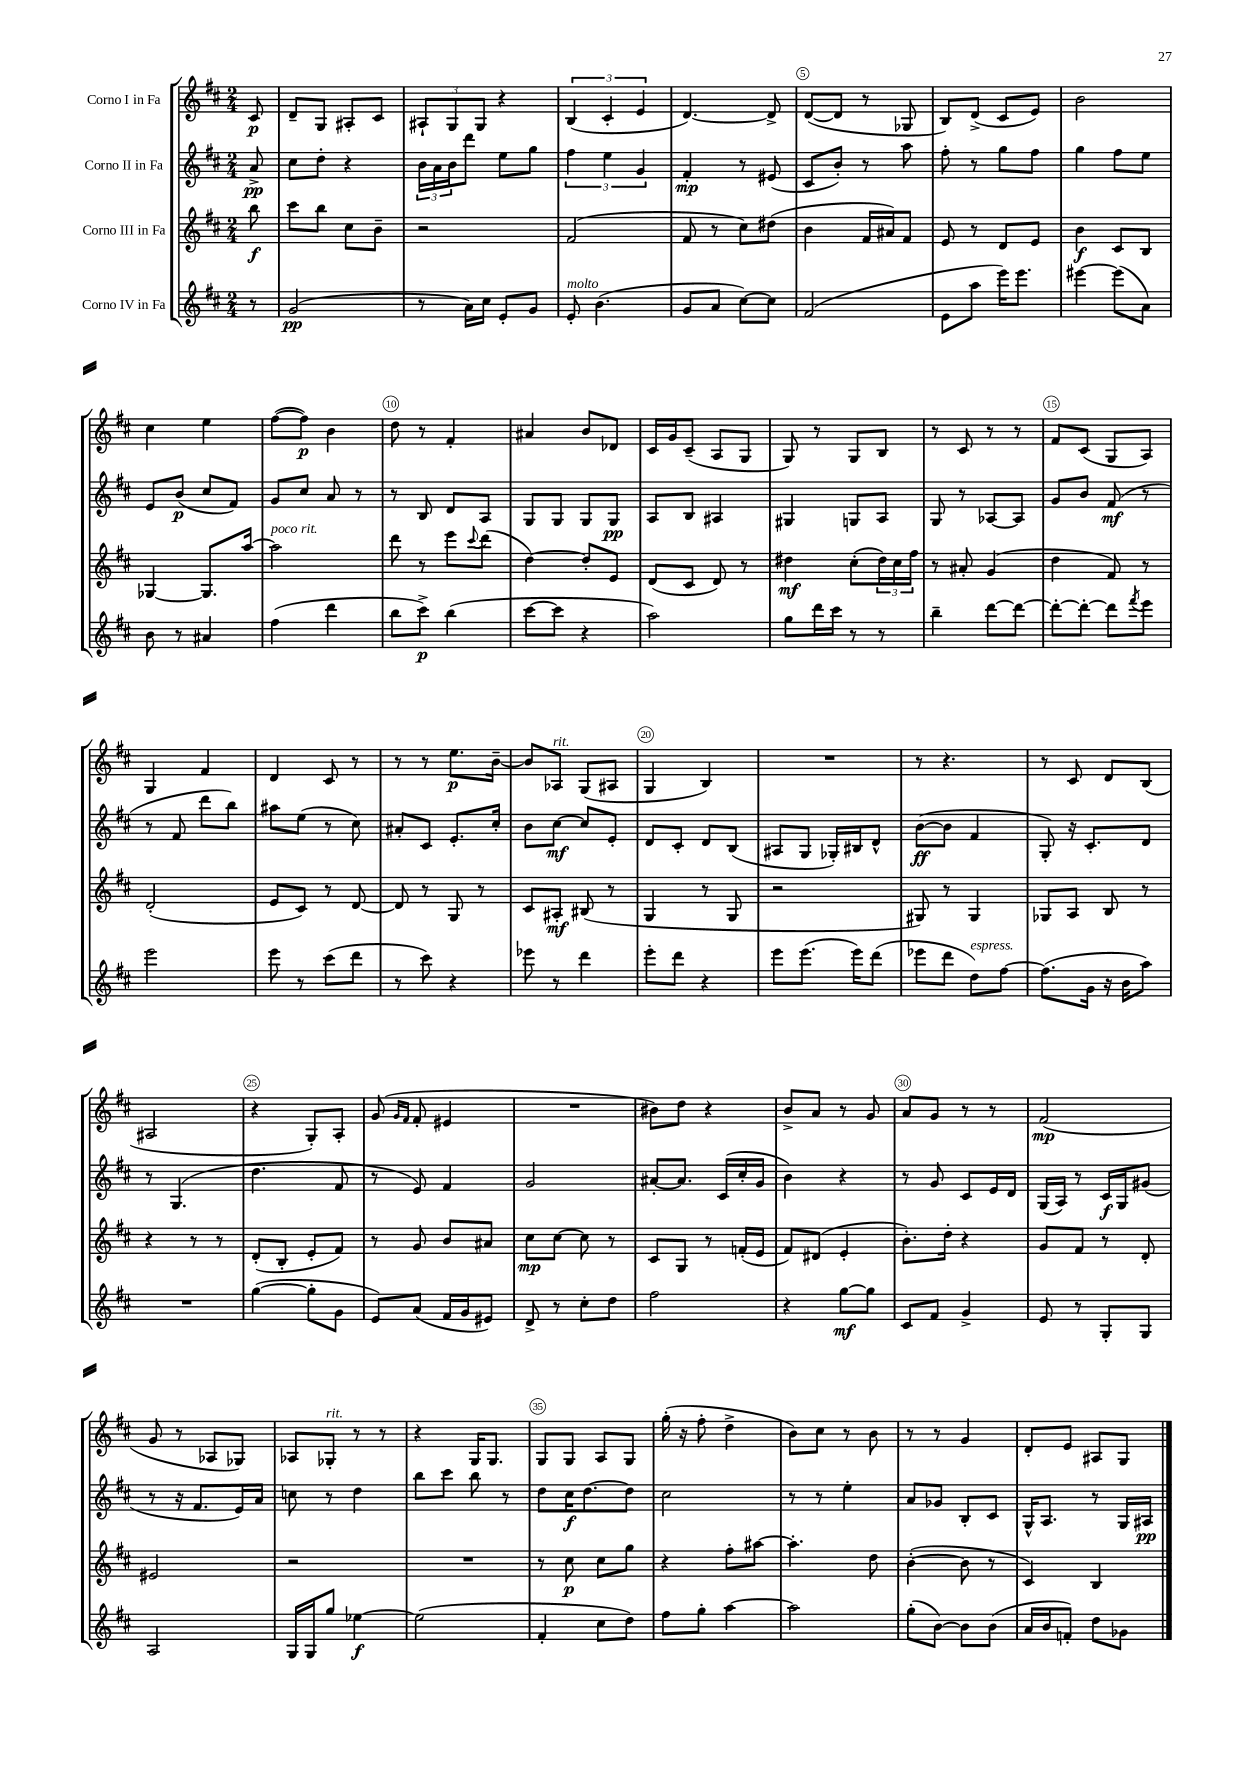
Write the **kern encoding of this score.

**kern	**kern	**kern	**kern
*staff4	*staff3	*staff2	*staff1
*clefG2	*clefG2	*clefG2	*clefG2
*k[f#c#]	*k[f#c#]	*k[f#c#]	*k[f#c#]
*M2/4	*M2/4	*M2/4	*M2/4
8r	8bb\	8a^/	8c#/
=	=	=	=
(2g/	8ccc#\L	8cc#\L	8d~/L
.	8bb\J	8dd'\J	8G/J
.	8cc#\L	4r	8A#'/L
.	8b~\J	.	8c#/J
=	=	=	=
8r	2r	24b\LL	12A#`/L
.	.	24a\	.
.	.	24b\J	12G/
16a\LL)	.	8ddd\J	.
.	.	.	12G/J
16cc#\JJ	.	.	.
8e'/L	.	8ee\L	4r
8g/J	.	8gg\J	.
=	=	=	=
8e'/	(2f#/	6ff#\	(6B/
(4.b\	.	.	.
.	.	6ee\	6c#'/
.	.	6g/	6e/
=	=	=	=
8g/L	8f#/	4f#'/	[4.d/)
8a/J	8r	.	.
[8cc#\L)	8cc#\L)	8r	.
8cc#\]J	(8dd#\J	(8e#/	8d^/]
=	=	=	=
(2f#/	4b\	8c#/L	([8d/L
.	.	8b'/J)	8d/]J
.	16f#/LL	8r	8r
.	16a#/J)	.	.
.	8f#/J	8aa\	8G-/
=	=	=	=
8e\L	8e/	8ff#'\	8B/L)
8aa\J	8r	8r	(8d^/J
16eee\LK)	8d/L	8gg\L	8c#/L
8.eee\J	.	.	.
.	8e/J	8ff#\J	8e/J)
=	=	=	=
[4eee#\	4b\	4gg\	2b\
(8eee#\]L	8c#/L	8ff#\L	.
8a\J)	8B/J	8ee\J	.
=	=	=	=
8b\	[4G-/	8e/L	4cc#\
8r	.	(8b/J	.
4a#/	8.G-/]L	8cc#/L	4ee\
.	.	8f#/J)	.
.	[16aa/Jk	.	.
=	=	=	=
(4ff#\	2aa\]	8g/L	([8ff#\L
.	.	8cc#/J	8ff#\]J)
4ddd\	.	8a/	4b\
.	.	8r	.
=	=	=	=
8bb\L	8ddd\	8r	8dd\
8ccc#^\J)	8r	8B/	8r
(4bb\	8eee\L	8d/L	4f#'/
.	8qqccc#/	.	.
.	(8ddd\J	8A/J	.
=	=	=	=
[8ccc#\L	[4dd\)	8G/L	4a#/
8ccc#\]J	.	8G/J	.
4r	8dd'/]L	8G/L	8b/L
.	8e/J	8G/J	8d-/J
=	=	=	=
2aa\)	(8d/L	8A/L	16c#/LL
.	.	.	16g/J
.	8c#/J	8B/J	(8c#~/J
.	8d/)	4A#/	8A/L
.	8r	.	8G/J
=	=	=	=
8gg\L	4dd#\	4G#/	8G/)
16ddd\L	.	.	8r
16ccc#\JJ	.	.	.
8r	(8cc#'\L	8G/L	8G/L
8r	24dd#\L)	8A/J	8B/J
.	24cc#\	.	.
.	24ff#\JJ	.	.
=	=	=	=
4bb~\	8r	8G/	8r
.	8a#'/	8r	8c#/
[8ddd\L	(4g/	[8A-/L	8r
8ddd\_J	.	8A-/]J	8r
=	=	=	=
8ddd'\_L	4dd\	8g/L	8f#/L
8ddd'\_J	.	8b/J	(8c#/J
8ddd\]L	8f#/)	(8f#/	8G/L
8qfff#/	.	.	.
8eee\J	8r	8r	8A/J)
=	=	=	=
2eee\	(2d'/	8r	4G/
.	.	8f#/	.
.	.	8ddd\L	4f#/
.	.	8bb\J)	.
=	=	=	=
8eee\	8e/L	8aa#\L	4d/
8r	8c#/J)	(8ee\J	.
(8ccc#\L	8r	8r	8c#/
8ddd\J	[8d/	8cc#\)	8r
=	=	=	=
8r	8d/]	8a#'/L	8r
8ccc#\)	8r	8c#/J	8r
4r	8G/	8.e'/L	8.ee\L
.	8r	.	.
.	.	16cc#'/Jk	[16b~\Jk
=	=	=	=
8eee-\	8c#/L	8b\L	8b/]L
8r	8A#'/J	[8cc#\J	8A-/J
4ddd\	(8B#/	8cc#/]L	(8G/L
.	8r	8e'/J	8A#/J
=	=	=	=
8eee'\L	4G/	8d/L	4G/
8ddd\J	.	8c#'/J	.
4r	8r	8d/L	4B/)
.	8G/	(8B/J	.
=	=	=	=
8eee\L	2r	8A#/L	2r
(8.eee\J	.	8G/J	.
.	.	16G-'/LL)	.
16eee\LK)	.	16B#/J	.
(8ddd\J	.	8d^^/J	.
=	=	=	=
8eee-\L	8G#/)	([8b\L	8r
8ddd\J	8r	8b\]J	4.r
8dd\L)	4G#/	4f#/	.
[8ff#\J	.	.	.
=	=	=	=
(8.ff#\]L	8G-/L	8G'/)	8r
.	8A/J	16r	8c#/
16g\Jk	.	8.c#'/L	.
16r	8B/	.	8d/L
16b\LK	.	.	.
8aa\J)	8r	8d/J	(8B/J
=	=	=	=
2r	4r	8r	2A#/
.	.	(4.G/	.
.	8r	.	.
.	8r	.	.
=	=	=	=
([4gg\	(8d'/L	4.dd\	4r
.	8B'/J	.	.
8gg'\]L	8e'/L	.	8G'/L)
8g\J	8f#/J)	8f#/	8A'/J
=	=	=	=
8e/L)	8r	8r	(8g/
.	.	.	16qqg/LL
.	.	.	16qqf#/JJ
(8a/J	8g/	8e/)	8f#'/
16f#/LL	8b/L	4f#/	4e#/
16g/J	.	.	.
8e#/J)	8a#/J	.	.
=	=	=	=
8d^/	8cc#\L	2g/	2r
8r	[8cc#\J	.	.
8cc#'\L	8cc#\]	.	.
8dd\J	8r	.	.
=	=	=	=
2ff#\	8c#/L	[8a#'/L	8b#\L)
.	8G/J	8.a#/]J	8dd\J
.	8r	.	4r
.	.	(16c#/LL	.
.	(16f'/LL	16cc#'/	.
.	16e/JJ	16g/JJ	.
=	=	=	=
4r	8f#/L)	4b\)	8b^/L
.	(8d#/J	.	8a/J
[8gg\L	4e'/	4r	8r
8gg\]J	.	.	8g/
=	=	=	=
8c#/L	8.b'\L)	8r	8a/L
8f#/J	.	8g/	8g/J
.	16dd'\Jk	.	.
4g^/	4r	8c#/L	8r
.	.	16e/L	8r
.	.	16d/JJ	.
=	=	=	=
8e/	8g/L	(16G/LL	(2f#/
.	.	16A/JJ)	.
8r	8f#/J	8r	.
8G'/L	8r	16c#/LL	.
.	.	16G/J	.
8G/J	8d'/	(8g#/J	.
=	=	=	=
2A/	2e#/	8r	8g/
.	.	16r	8r
.	.	8.f#/L	.
.	.	.	8A-/L
.	.	16e/L)	8G-/J)
.	.	16a/JJ	.
=	=	=	=
16G/LL	2r	8cc\	8A-/L
16G/J	.	.	.
8gg/J	.	8r	8G-'/J
[4ee-\	.	4dd\	8r
.	.	.	8r
=	=	=	=
(2ee-\]	2r	8bb\L	4r
.	.	8ccc#\J	.
.	.	8bb\	16G/LK
.	.	.	8.G/J
.	.	8r	.
=	=	=	=
4f#'/	8r	8dd\L	8G/L
.	8cc#\	16cc#\K	8G/J
.	.	[8.dd\	.
8cc#\L	8cc#\L	.	8A/L
8dd\J)	8gg\J	8dd\]J	8G/J
=	=	=	=
8ff#\L	4r	2cc#\	(16gg'\
.	.	.	16r
8gg'\J	.	.	8ff#'\
[4aa\	8ff#'\L	.	4dd^\
.	[8aa#\J	.	.
=	=	=	=
2aa\]	4.aa#'\]	8r	8b\L)
.	.	8r	8cc#\J
.	.	4ee'\	8r
.	8dd\	.	8b\
=	=	=	=
(8gg'\L	([4b'\	8a/L	8r
[8b\J)	.	8g-/J	8r
8b\]L	8b\]	8B'/L	4g/
(8b\J	8r	8c#/J	.
=	=	=	=
16a/LL	4c#/)	16G^^/LK	8d'/L
16b/J	.	8.A/J	.
8f'/J)	.	.	8e/J
8dd\L	4B/	8r	8A#/L
8g-\J	.	16G/LL	8G/J
.	.	16A#/JJ	.
==	==	==	==
*-	*-	*-	*-
